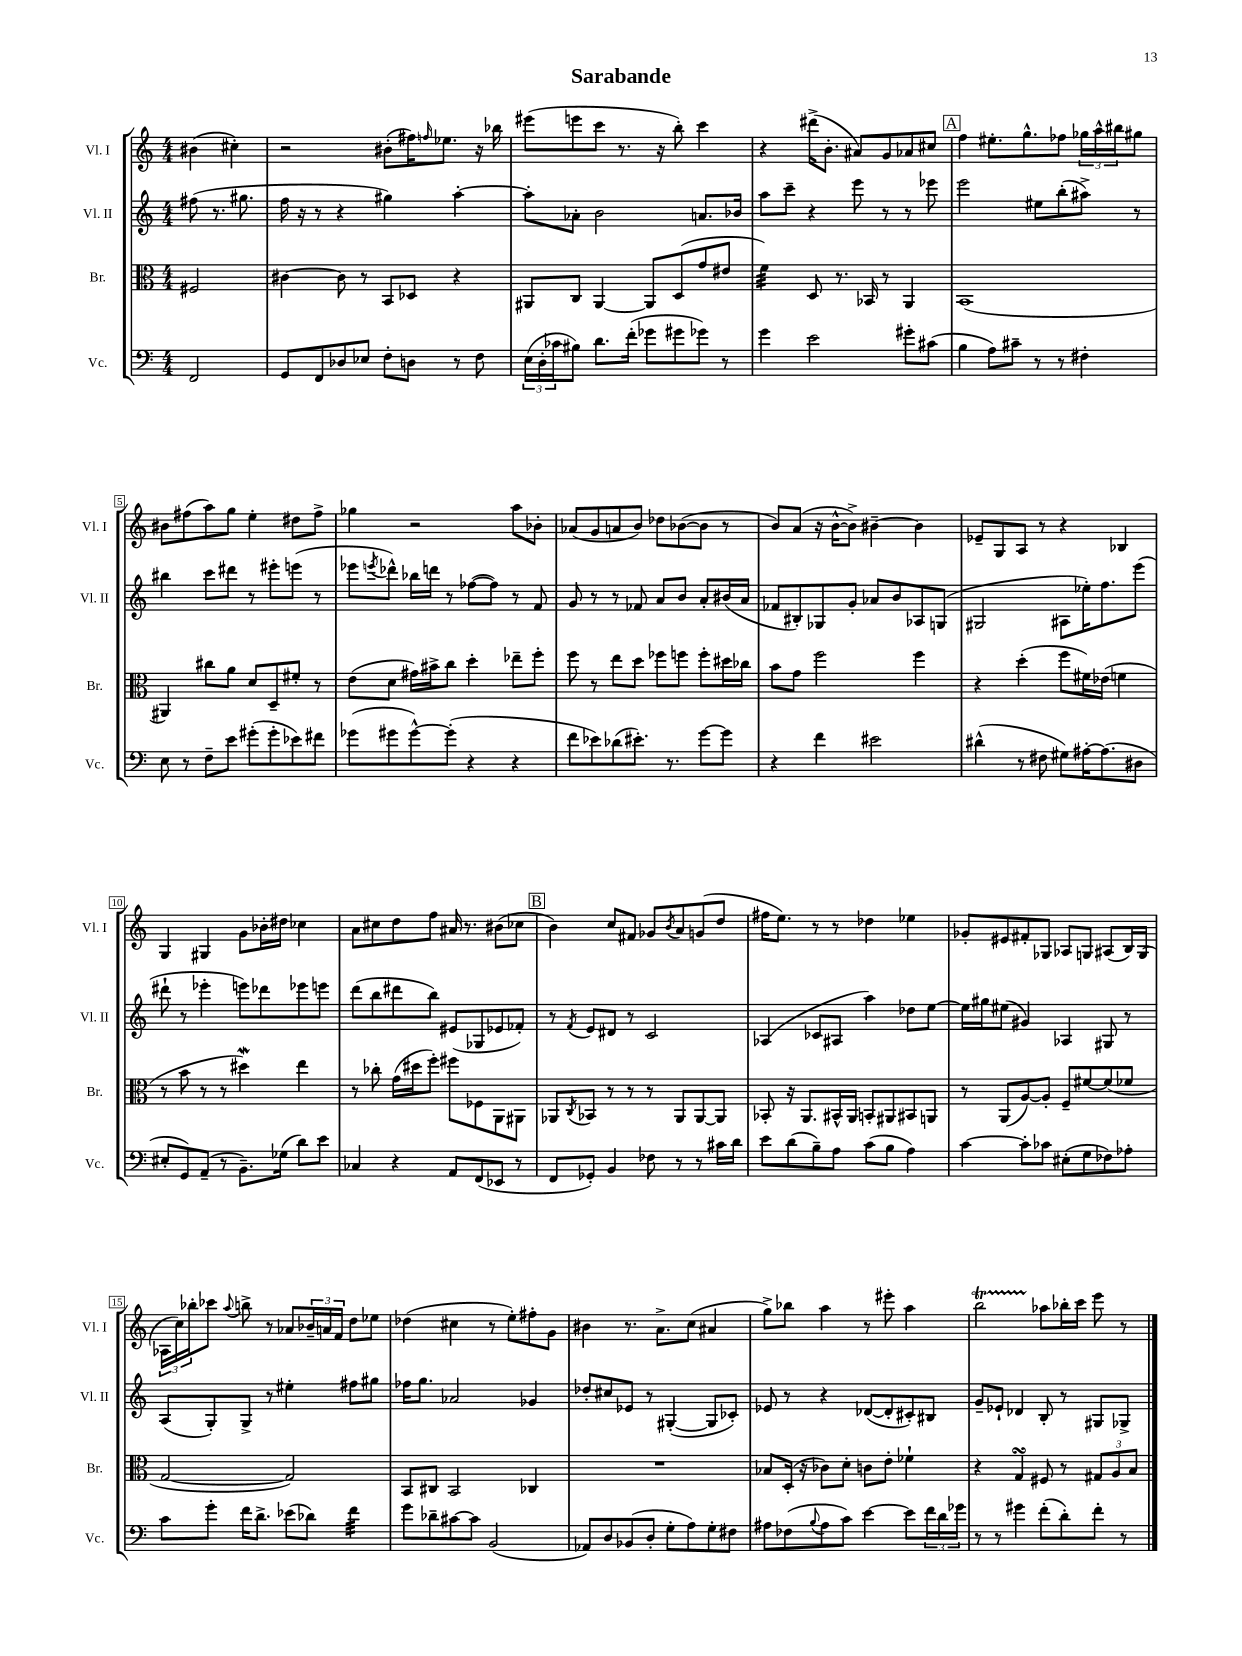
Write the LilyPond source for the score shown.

\header { title = "Sarabande" }
<<
\new StaffGroup <<
\new Staff = "s0" \with { instrumentName = "Vl. I" shortInstrumentName = "Vl. I" } {
    \clef treble \key c \major \numericTimeSignature \time 4/4 \partial 2
    bis'4( cis''4-.) |
    r2 bis'8-.( fis''16) \grace { f''16 } ees''8. r16 bes''16 |
    eis'''8( e'''8 c'''8 r8. r16 b''8-.) c'''4 |
    r4 dis'''16->( b'8.-. ais'8) g'8 aes'8 cis''8 |
    \mark \markup { \box "A" } f''4 eis''8.-. g''8.-^ fes''8 \tuplet 3/2 { ges''16 a''16-^ bis''16 } gis''8 |
    bis'8 fis''8( a''8) g''8 e''4-. dis''8 fis''8-> |
    ges''4 r2 a''8 bes'8-. |
    aes'8( g'8 a'8 b'8) des''8 bes'8~( bes'8 r8 |
    b'8) a'8( r16 b'16~-^ b'8->) bis'4~-- bis'4 |
    ees'8-- g8 a8 r8 r4 bes4 |
    g4 gis4 g'8 bes'16-. dis''16 ces''4 |
    a'8 cis''8 d''8 f''8 ais'16 r8. bis'8( ces''8 |
    \mark \markup { \box "B" } b'4) c''8 fis'8 ges'8 \acciaccatura { b'8 } a'8 g'8( d''8 |
    fis''16 e''8.) r8 r8 des''4 ees''4 |
    ges'8-. eis'8 fis'8-. ges8 aes8 g8 ais8( b16) g16( |
    \tuplet 3/2 { aes16 c''16) bes''16-. } ces'''8 \appoggiatura { a''8 } b''8-> r8 aes'8 \tuplet 3/2 { bes'16-- a'16 f'16 } d''8 ees''8 |
    des''4( cis''4 r8 e''8-.) fis''8-. g'8 |
    bis'4 r8. a'8.-> c''8( ais'4 |
    g''8->) bes''8 a''4 r8 eis'''8-. a''4 |
    b''2\startTrillSpan aes''8\stopTrillSpan bes''16-. c'''16 e'''8 r8 \bar "|." |
}
\new Staff = "s1" \with { instrumentName = "Vl. II" shortInstrumentName = "Vl. II" } {
    \clef treble \key c \major \numericTimeSignature \time 4/4 \partial 2
    fis''8( r8. gis''8. |
    f''16 r16 r8 r4 gis''4) a''4~-. |
    a''8-. aes'8-. b'2 a'8. bes'16 |
    a''8 c'''8-- r4 e'''8 r8 r8 ees'''8 |
    \mark \markup { \box "A" } e'''2 eis''8 b''8-.( ais''8->) r8 |
    bis''4 c'''8 dis'''8 r8 eis'''8-. e'''8( r8 |
    ees'''8 \acciaccatura { e'''8 } des'''8-^) bes''16 d'''16 r8 fes''8~( fes''8) r8 f'8 |
    g'8 r8 r8 fes'8 a'8 b'8 a'8-. bis'16( a'16 |
    fes'8 bis8-.) ges8 g'8-. aes'8 b'8 aes8 g8( |
    gis2 ais8 ees''16-.) f''8. e'''8( |
    dis'''8-! r8 ees'''4-. e'''8) des'''8 ees'''8 e'''8 |
    d'''8( b''8 dis'''8 b''8) eis'8( ges8 ees'8 fes'8-.) |
    \mark \markup { \box "B" } r8 \acciaccatura { f'8 } e'8 dis'8 r8 c'2 |
    aes4( ces'8 ais8 a''4) des''8 e''8~ |
    e''16 gis''16 eis''8( gis'4) aes4 gis8 r8 |
    a8( g8-.) g8-> r8 eis''4-. fis''8 gis''8 |
    fes''16 g''8. aes'2 ges'4 |
    des''8-. cis''8 ees'8 r8 gis4~-.( gis8 ces'8-.) |
    ees'8 r8 r4 des'8~( des'8-. cis'8-.) bis8 |
    g'8-- ees'8-! des'4 b8-. r8 gis8 ges8-> \bar "|." |
}
\new Staff = "s2" \with { instrumentName = "Br." shortInstrumentName = "Br." } {
    \clef alto \key c \major \numericTimeSignature \time 4/4 \partial 2
    fis2 |
    cis'4~ cis'8 r8 b,8 des8 r4 |
    ais,8 c8 ais,4~ ais,8 d8( g'8 eis'8 |
    f'4:32) d8 r8. bes,16 r8 a,4 |
    \mark \markup { \box "A" } b,1( |
    ais,4) cis''8 a'8 d'8 d8-- fis'8-. r8 |
    e'8( d'8 gis'16) bis'16-> c''8 d''4-. ees''8-- f''8-. |
    f''8 r8 e''8 d''8 fes''8 f''8 f''8-. dis''16 ces''16 |
    b'8 g'8 f''2 f''4 |
    r4 d''4-.( f''8 fis'16) ees'16( f'4 |
    r8 b'8 r8 r8 dis''4\mordent) e''4 |
    r8 ces''8-. g'16( dis''16 f''8-.) fis''8 fes8 a,8 ais,8 |
    \mark \markup { \box "B" } aes,8 \acciaccatura { c8 } bes,8 r8 r8 r8 aes,8 aes,8~ aes,8 |
    bes,8-. r16 a,8. bis,16-^ a,16 b,8-. ais,8 bis,8 a,8 |
    r8 a,8( a8~) a8-. f8-- fis'8~ fis'8( fes'8 |
    g2~ g2) |
    b,8 cis8 b,2 ces4 |
    R1 |
    bes8 d16-.( r16 ces'8) d'8-. c'8 e'8-. fes'4-! |
    r4 g4\turn fis8 r8 \tuplet 3/2 { gis8 a8 b8 } \bar "|." |
}
\new Staff = "s3" \with { instrumentName = "Vc." shortInstrumentName = "Vc." } {
    \clef bass \key c \major \numericTimeSignature \time 4/4 \partial 2
    f,2 |
    g,8 f,8 des8 ees8 f8-. d8 r8 f8 |
    \tuplet 3/2 { e16( d16-. ces'16 } bis8) d'8. f'16-.( ges'8 gis'8 ges'8) r8 |
    g'4 e'2 gis'8-. cis'8( |
    \mark \markup { \box "A" } b4 a8) cis'8-- r8 r8 fis4-. |
    e8 r8 f8-- e'8 gis'8-.( gis'8-. ees'8) fis'8 |
    ges'8( gis'8 gis'8~-^) gis'8-.( r4 r4 |
    f'8 ees'8) des'8( eis'8.-.) r8. g'8~ g'8 |
    r4 f'4 eis'2 |
    dis'4-^( r8 fis8 gis8) ais16~-. ais8.( dis8 |
    eis8-. g,8) a,8--( r8 b,8.--) ges16( d'8) e'8 |
    ces4 r4 a,8 f,8( ees,8 r8 |
    \mark \markup { \box "B" } f,8 ges,8-.) b,4 fes8 r8 r8 cis'16 d'16 |
    e'8 d'8( b8--) a8 c'8( b8 a4) |
    c'4~ c'8-. ces'8 eis8-.( g8 fes8) aes8-. |
    c'8 g'8-. f'16 d'8.-> ees'8( des'8) f'4:32 |
    g'8 des'8-- cis'8~ cis'8 b,2( |
    aes,8) d8 bes,8( d8-. g8-. a8) g8-. fis8 |
    ais8 fes8( \appoggiatura { b8 } ais8 c'8) e'4~ e'8 \tuplet 3/2 { f'16 d'16 ges'16 } |
    r8 r8 gis'4 f'8-.( d'8-.) f'8-. r8 \bar "|." |
}
>>
>>
\layout { \context { \Score \override BarNumber.stencil = #(make-stencil-boxer 0.1 0.3 ly:text-interface::print) } }
